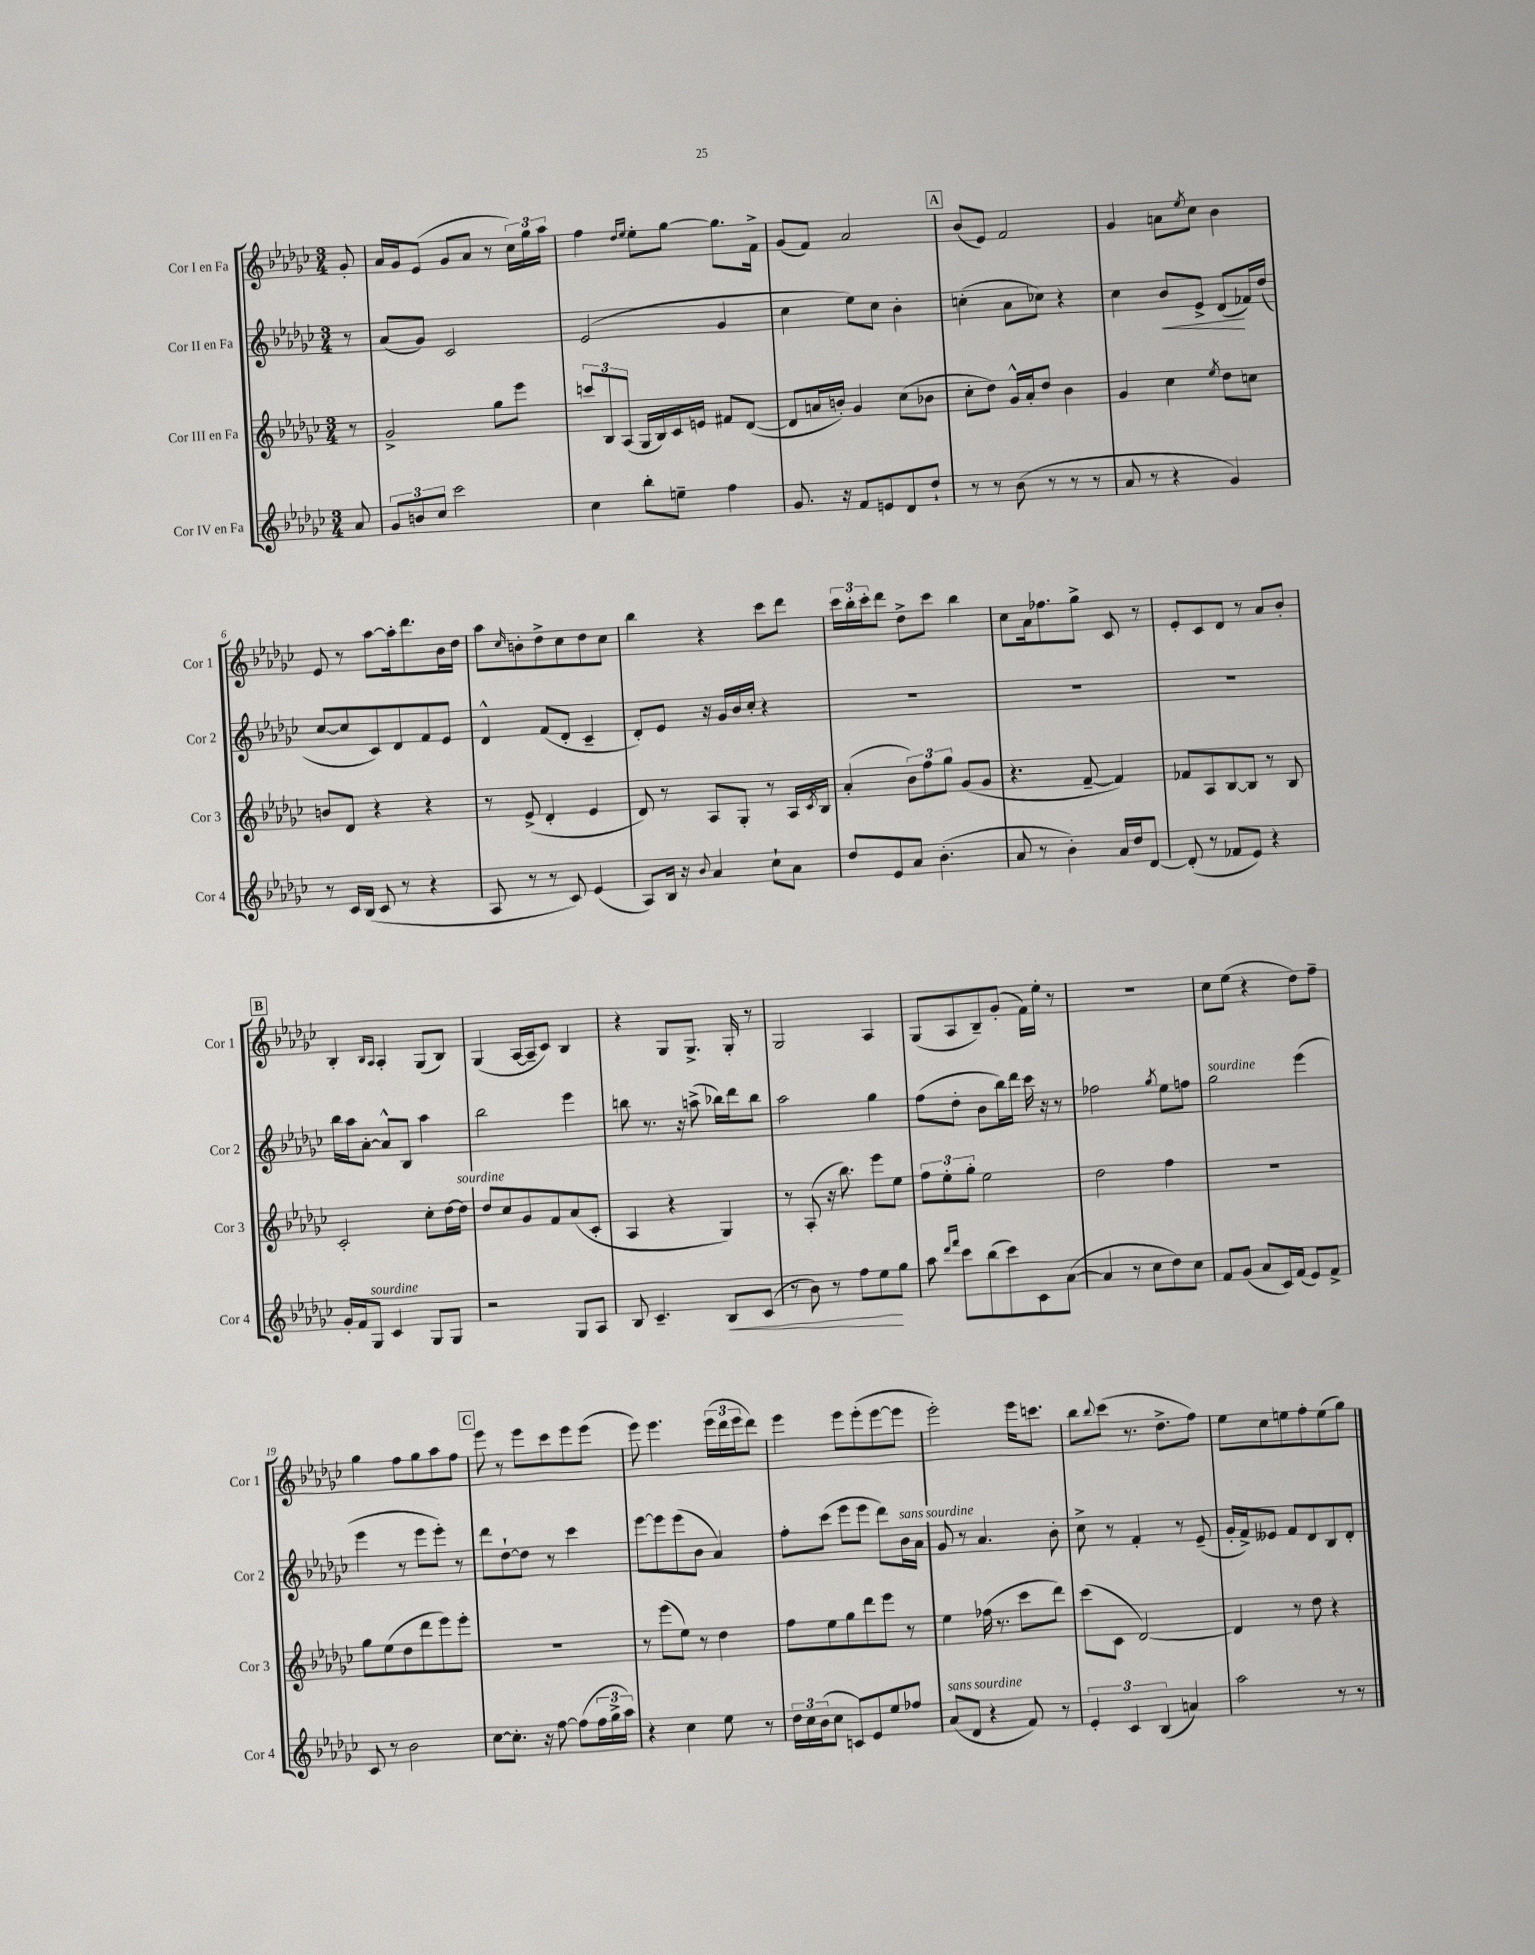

**kern	**dynam	**kern	**kern	**dynam	**kern
*part4	*part4	*part3	*part2	*part2	*part1
*staff4	*staff4	*staff3	*staff2	*staff2	*staff1
*I"Cor IV en Fa	*	*I"Cor III en Fa	*I"Cor II en Fa	*	*I"Cor I en Fa
*I'Cor 4	*	*I'Cor 3	*I'Cor 2	*	*I'Cor 1
*clefG2	*	*clefG2	*clefG2	*	*clefG2
*k[b-e-a-d-g-c-]	*	*k[b-e-a-d-g-c-]	*k[b-e-a-d-g-c-]	*	*k[b-e-a-d-g-c-]
*M3/4	*	*M3/4	*M3/4	*	*M3/4
=	=	=	=	=	=
8a-/	.	8r	8r	.	8g-'/
=1	=1	=1	=1	=1	=1
12g-/L	.	2g-^/	(8a-/L	.	16a-/LL
.	.	.	.	.	16g-/J
12bn/	.	.	.	.	.
.	.	.	8g-/J)	.	(8e-/J
12cc-/J	.	.	.	.	.
2ccc-\	.	.	2c-/	.	8g-/L
.	.	.	.	.	8a-/J
.	.	8gg-\L	.	.	8r
.	.	8eee-\J	.	.	24cc-\LL)
.	.	.	.	.	24gg-\
.	.	.	.	.	24aa-\JJ
=2	=2	=2	=2	=2	=2
4cc-\	.	12cccn/L	(2e-/	.	4ff\
.	.	12B-/	.	.	.
.	.	(12A-/J	.	.	.
.	.	.	.	.	16qqdd-/LL
.	.	.	.	.	16qqee-/JJ
8bb-'\L	.	16G-/LL	.	.	8ee-'\L
.	.	16B-/)	.	.	.
8een~\J	.	16c-/	.	.	[8gg-\J
.	.	16en/JJ	.	.	.
4ff\	.	8f#X/L	4g-/	.	8.gg-\L]
.	.	([8d-/J	.	.	.
.	.	.	.	.	16f^\Jk
=3	=3	=3	=3	=3	=3
8.g-/	.	8d-/L]	4cc-\	.	(8g-/L
.	.	16an/L	.	.	8f/J)
16r	.	16bn'/JJ)	.	.	.
8f/L	.	4g-/	8ee-\L)	.	2a-/
8en/	.	.	8cc-\J	.	.
8d-/	.	(8cc-\L	4b-'\	.	.
8dd-`/J	.	8b-X\J	.	.	.
!!LO:REH:place=s1:t=A
=4	=4	=4	=4	=4	=4
8r	.	8cc-'\L	(4ccn'\	.	(8b-/L
8r	.	8dd-\J)	.	.	8e-/J)
(8b-\	.	16g-^^/LL	8a-\L	.	2f/
.	.	16a-'/J	.	.	.
8r	.	8dd-/J	8cc-X\J)	.	.
8r	.	4b-\	4r	.	.
8r	.	.	.	.	.
=5	=5	=5	=5	=5	=5
8a-/	.	4g-/	4cc-\	.	4g-/
8r	.	.	.	.	.
!	!	!	!	!LO:HP:b	!
4r	.	4cc-\	8b-/L	<	8an\L
.	.	.	.	.	8qee-/
.	.	.	8e-^/J	.	8cc-\J
.	.	8qee-/	.	.	.
4g-/)	.	8dd-\L	(8d-/L	.	4b-\
.	.	8ccn\J	16f-X/L)	[	.
.	.	.	(16dd-/JJ	.	.
!!LO:LB:g=z
=6	=6	=6	=6	=6	=6
8r	.	8bn/L	[8cc-/L	.	8e-/
16c-/LL	.	8d-/J	8cc-/]	.	8r
(16B-/JJ	.	.	.	.	.
8c-/	.	4r	8c-/)	.	[8aa-\L
8r	.	.	8d-/	.	16aa-'\k]
.	.	.	.	.	8.ddd-\
4r	.	4r	8f/	.	.
.	.	.	8e-/J	.	16b-\L
.	.	.	.	.	16dd-\JJ
=7	=7	=7	=7	=7	=7
8A-/	.	8r	4d-^^/	.	8aa-\L
.	.	.	.	.	16qqcc-/
8r	.	(8e-^/	.	.	8bn'\
8r	.	4d-'/	(8f/L	.	8dd-^\
8c-/)	.	.	8d-'/J	.	8cc-\
(4e-/	.	4e-/	4c-~/	.	8dd-\
.	.	.	.	.	8cc-\J
=8	=8	=8	=8	=8	=8
8A-/L)	.	8d-/)	8d-'/L)	.	4bb-\
16B-/Jk	.	8r	8e-/J	.	.
16r	.	.	.	.	.
8qqb-/	.	.	.	.	.
4a-/	.	8A-/L	16r	.	4r
.	.	.	16g-/LL	.	.
.	.	8G-'/J	16b-/	.	.
.	.	.	16cc-'/JJ	.	.
8cc-`\L	.	8r	4r	.	8ccc-\L
8a-\J	.	16A-/LL	.	.	8ddd-\J
.	.	8qc-/	.	.	.
.	.	16B-/JJ	.	.	.
=9	=9	=9	=9	=9	=9
8dd-/L	.	(4a-'/	2.r	.	24ccc-\LL
.	.	.	.	.	24bb-'\
.	.	.	.	.	24ccc-'\J
8e-/	.	.	.	.	8ddd-\J
8a-/J	.	12b-\L)	.	.	8dd-^\L
.	.	12ff\	.	.	.
(4.b-'\	.	.	.	.	8ccc-\J
.	.	12gg-\J	.	.	.
.	.	(8g-/L	.	.	4bb-\
.	.	8g-/J	.	.	.
=10	=10	=10	=10	=10	=10
8a-/	.	4.r	2.r	.	8cc-\L
8r	.	.	.	.	16a-\k
.	.	.	.	.	8.ff-X\
4b-'\)	.	.	.	.	.
.	.	[8f~/	.	.	8gg-^\J
16a-/LL	.	4f/])	.	.	8c-/
16dd-/J	.	.	.	.	.
[8d-/J	.	.	.	.	8r
=11	=11	=11	=11	=11	=11
(8d-'/]	.	8f-X/L	2.r	.	8e-'/L
8r	.	8A-/	.	.	8c-/
8f-X/L	.	[8B-/	.	.	8d-/J
8e-/J)	.	8B-/J]	.	.	8r
4r	.	8r	.	.	8a-/L
.	.	8B-/	.	.	8b-'/J
!!LO:LB:g=z
!!LO:REH:place=s1:t=B
=12	=12	=12	=12	=12	=12
16g-'/LL	.	2c-'/	16bb-\LL	.	4B-'/
16f/J	.	.	16aa-\J	.	.
!LO:TX:a:i:t=sourdine	!	!	!	!	!
8G-/J	.	.	[8a-'\J	.	.
.	.	.	.	.	16qqB-/LL
.	.	.	.	.	16qqA-/JJ
4c-/	.	.	8a-^^/L]	.	4A-'/
.	.	.	8B-/J	.	.
8G-/L	.	8cc-'\L	4aa-\	.	(8G-/L
8G-/J	.	[16dd-\L	.	.	8B-/J)
!	!	!LO:TX:a:i:t=sourdine	!	!	!
.	.	16dd-\JJ]	.	.	.
=13	=13	=13	=13	=13	=13
2r	.	8dd-/L	2bb-\	.	(4G-/
.	.	8cc-/	.	.	.
.	.	8g-/	.	.	[16A-/LL
.	.	.	.	.	16A-~/J]
.	.	8f/	.	.	8c-/J)
8G-/L	.	(8a-/	4eee-\	.	4B-/
8A-/J	.	8c-'/J	.	.	.
=14	=14	=14	=14	=14	=14
8B-/	.	4A-/	8bbn\	.	4r
4.c-~/	.	.	8.r	.	.
.	.	4r	.	.	8G-/L
.	.	.	16r	.	.
.	.	.	(8aan^\	.	8.G-^/J
!	!LO:HP:b	!	!	!	!
8B-/L	<	4G-/)	16bb-X\LL)	.	.
.	.	.	16ddd-\J	.	16G-'/
(8c-/J	.	.	8bb-\J	.	8r
=15	=15	=15	=15	=15	=15
8r	.	8r	2aa-\	.	2G-/
8b-\)	.	(8A-'/	.	.	.
8r	.	16r	.	.	.
.	.	8.bb-\)	.	.	.
8ff\L	.	.	.	.	.
8ee-\	.	8eee-\L	4gg-\	.	4A-/
8gg-\J	[	8ee-\J	.	.	.
=16	=16	=16	=16	=16	=16
8aa-\	.	12ff\L	(8ff\L	.	(8G-/L
.	.	12ee-'\	.	.	.
16qqddd-/LL	.	.	.	.	.
16qqfff/JJ	.	.	.	.	.
8ccc-\L	.	.	8dd-'\J	.	8A-/
.	.	12gg-'\J	.	.	.
(8bb-\	.	2ee-\	8b-\L	.	8B-~/)
8ccc-\)	.	.	16bb-\L)	.	(8g-'/J
.	.	.	16ddd-\JJ	.	.
8c-\	.	.	16ccc-\	.	16f\LL)
.	.	.	16r	.	16ee-'\JJ
([8a-\J	.	.	8r	.	8r
=17	=17	=17	=17	=17	=17
4a-/]	.	2dd-\	2ff-X\	.	2.r
8r	.	.	.	.	.
8cc-\L	.	.	.	.	.
.	.	.	8qgg-/	.	.
8dd-\)	.	4ff\	8ee-\L	.	.
8cc-\J	.	.	8ffn\J	.	.
=18	=18	=18	=18	=18	=18
!	!	!	!LO:TX:a:i:t=sourdine	!	!
8f/L	.	2.r	2gg-\	.	8cc-\L
(8g-/J	.	.	.	.	(8ee-\J
8a-/L	.	.	.	.	4r
16c-/L)	.	.	.	.	.
(16f/JJ	.	.	.	.	.
8e-/L)	.	.	(4eee-\	.	8dd-\L)
8f^/J	.	.	.	.	8ff~\J
!!LO:LB:g=z
=19	=19	=19	=19	=19	=19
8c-/	.	8gg-\L	4eee-\	.	4gg-\
8r	.	(8ee-\	.	.	.
2b-\	.	8dd-\	8r	.	8ff\L
.	.	8ddd-\	8eee-\L	.	8gg-\
.	.	8eee-\)	8eee-'\J)	.	8aa-\
.	.	8eee-'\J	8r	.	8ff\J
!!LO:REH:place=s1:t=C
=20	=20	=20	=20	=20	=20
[8cc-\L	.	2.r	8ddd-\L	.	8eee-\
8.cc-'\J]	.	.	[8dd-`\	.	8r
.	.	.	8dd-\J]	.	8eee-\L
16r	.	.	.	.	.
[8ff\	.	.	8r	.	8ccc-\
(8ff\L]	.	.	4ccc-\	.	8eee-\
24ff\L	.	.	.	.	(8eee-\J
24gg-^\	.	.	.	.	.
24aa-\JJ)	.	.	.	.	.
=21	=21	=21	=21	=21	=21
4r	.	8r	[8eee-\L	.	8eee-\)
.	.	(8eee-\L	8eee-\]	.	4.eee-\
4cc-\	.	8ee-\J)	(8eee-\	.	.
.	.	8r	8b-\J	.	.
8ee-\	.	4dd-\	4a-/)	.	(24eee-\LL
.	.	.	.	.	24ddd-\
.	.	.	.	.	24eee-\J
8r	.	.	.	.	8ddd-\J)
=22	=22	=22	=22	=22	=22
24dd-\LL	.	8ff\L	8ff'\L	.	4eee-\
24cc-\	.	.	.	.	.
(24b-\J	.	.	.	.	.
8cc-\J	.	8ee-\	(8ccc-\J	.	.
8cn/L)	.	8gg-\	8eee-\L	.	8eee-\L
8e-/	.	8ddd-\	8eee-\J	.	(8eee-'\
8ee-/	.	8eee-\J	8ddd-\L)	.	[8eee-\
!	!	!	!LO:TX:a:i:t=sans sourdine	!	!
8ff-X/J	.	8r	16b-\L	.	8eee-\J]
.	.	.	16a-\JJ	.	.
=23	=23	=23	=23	=23	=23
!LO:TX:a:i:t=sans sourdine	!	!	!	!	!
(8a-/L	.	4ee-\	8g-/	.	2eee-'\)
8d-/J	.	.	8r	.	.
4r	.	(16ff-X\	4.a-/	.	.
.	.	8.r	.	.	.
8f/)	.	8ccc-\L	.	.	16eee-\KL
.	.	.	.	.	8.cccn\J
8r	.	8ddd-\J)	8b-'\	.	.
=24	=24	=24	=24	=24	=24
6e-'/	.	(8ccc-\L	8cc-^\	.	8bb-\L
.	.	.	.	.	8qqbb-/
.	.	8c-\J	8r	.	(8ccc-\J
6c-/	.	.	.	.	.
.	.	[2d-/)	4f'/	.	8.r
(6B-/	.	.	.	.	.
.	.	.	.	.	8.dd-^\L
4an/)	.	.	8r	.	.
.	.	.	(8e-~/	.	8ff\J)
=25	=25	=25	=25	=25	=25
2aa-\	.	4d-/]	16g-'/LL	.	8ee-\L
.	.	.	16f^/J)	.	.
.	.	.	8e--X/J	.	8cc-\
.	.	8r	8f/L	.	8een\
.	.	8dd-\	8d-/	.	8ff'\
8r	.	4r	8B-/	.	(8ee\
8r	.	.	8d-'/J	.	8gg-\J)
==	==	==	==	==	==
*-	*-	*-	*-	*-	*-
